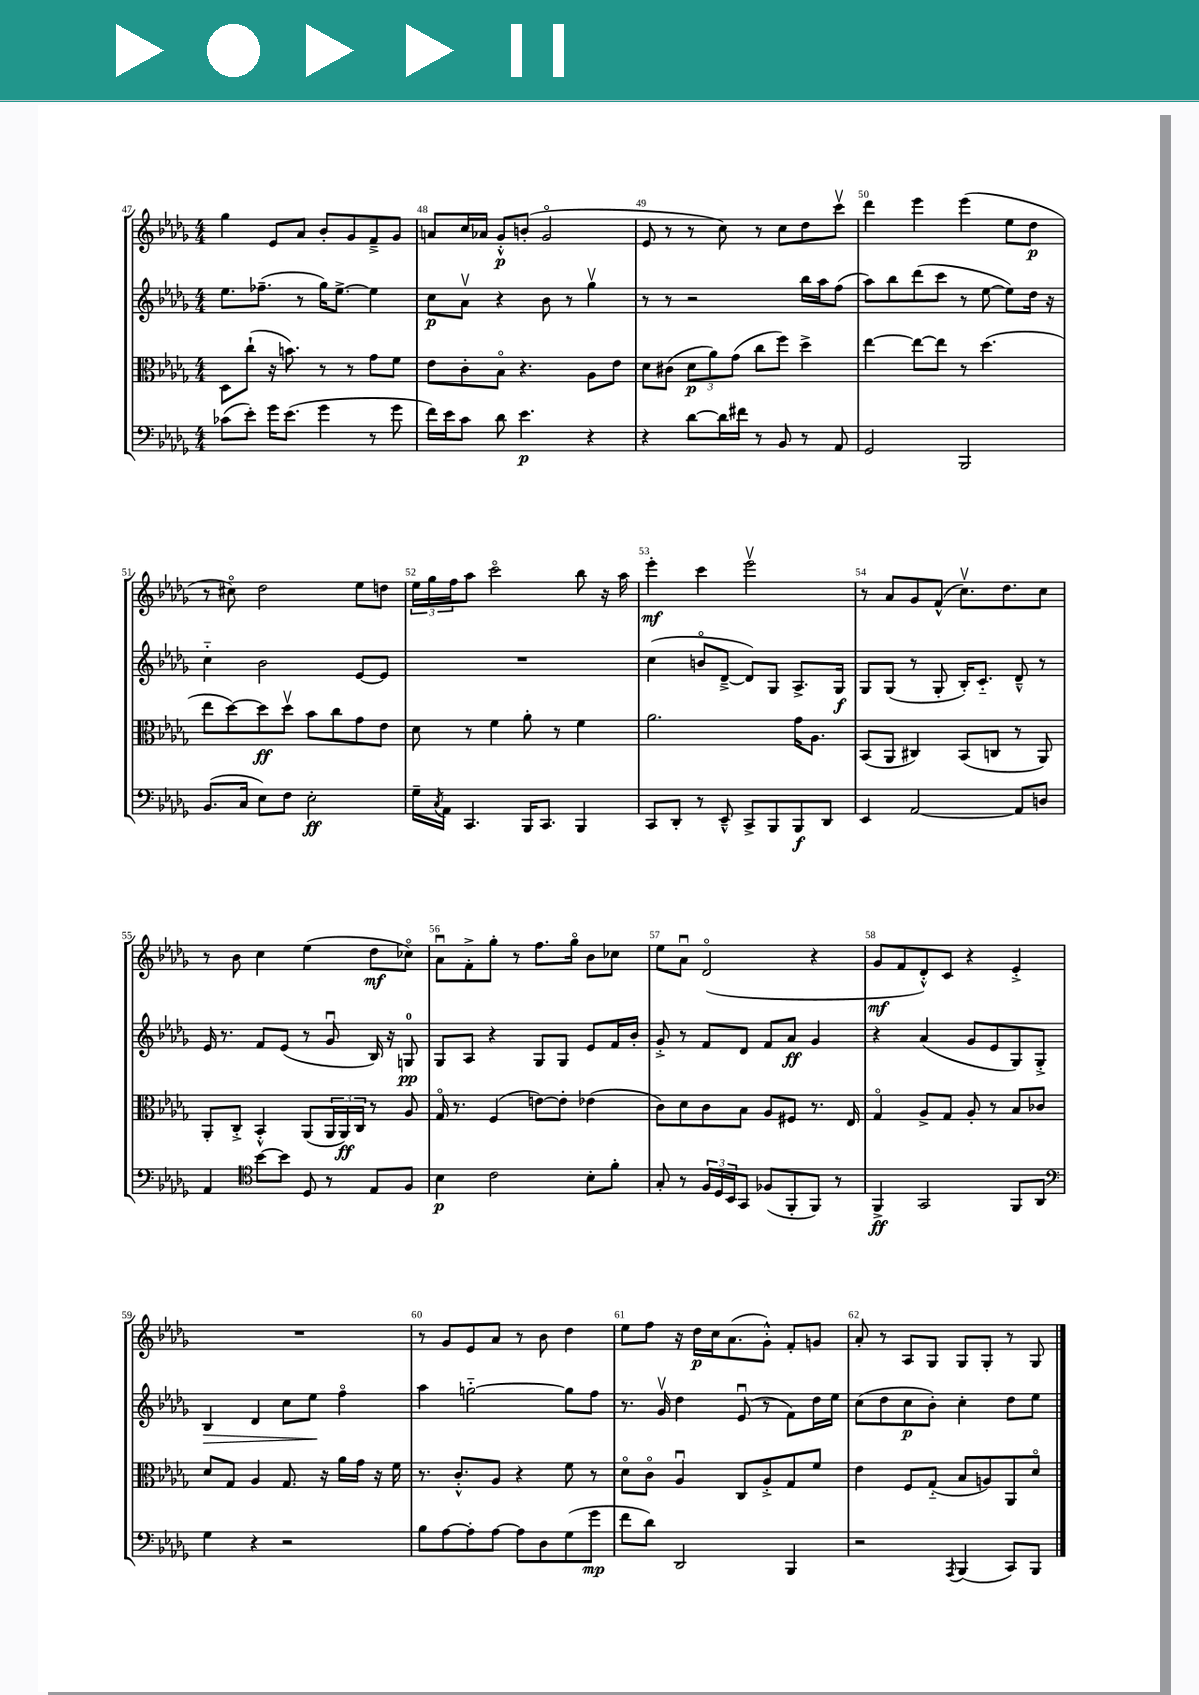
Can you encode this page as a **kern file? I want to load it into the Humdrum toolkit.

**kern	**dynam	**kern	**dynam	**kern	**dynam	**kern	**dynam
*part4	*part4	*part3	*part3	*part2	*part2	*part1	*part1
*staff4	*staff4	*staff3	*staff3	*staff2	*staff2	*staff1	*staff1
*clefF4	*	*clefC3	*	*clefG2	*	*clefG2	*
*k[b-e-a-d-g-]	*	*k[b-e-a-d-g-]	*	*k[b-e-a-d-g-]	*	*k[b-e-a-d-g-]	*
*M4/4	*	*M4/4	*	*M4/4	*	*M4/4	*
=47	=47	=47	=47	=47	=47	=47	=47
(8c-X\L	.	8D-\L	.	8.ee-\L	.	4gg-\	.
8e-'\J)	.	(8cc`\J	.	.	.	.	.
.	.	.	.	(8.ff-X~\J	.	.	.
16g-\KL	.	16r	.	.	.	8e-/L	.
(8.e-\J	.	8.bn\)	.	.	.	.	.
.	.	.	.	8r	.	8a-/J	.
4g-\	.	8r	.	16gg-\KL)	.	8b-'/L	.
.	.	.	.	[8.ee-^\J	.	.	.
.	.	8r	.	.	.	8g-/	.
8r	.	8g-\L	.	4ee-\]	.	8f~^/	.
8g-\	.	8f\J	.	.	.	8g-/J	.
=48	=48	=48	=48	=48	=48	=48	=48
16f\LL)	.	8e-\L	.	8cc\L	p	8an/L	.
16e-\J	.	.	.	.	.	.	.
8c\J	.	8c'\	.	8a-v\J	.	16cc/L	.
.	.	.	.	.	.	16a-X/JJ	.
8d-\	.	8B-\J	.	4r	.	8g-'^^/L	p
4.e-\	p	4.r	.	.	.	(8bn'/J	.
.	.	.	.	8b-\	.	2g-/	.
.	.	.	.	8r	.	.	.
4r	.	8A-\L	.	4gg-v\	.	.	.
.	.	8e-\J	.	.	.	.	.
=49	=49	=49	=49	=49	=49	=49	=49
4r	.	8d-\L	.	8r	.	8e-/	.
.	.	(8c#X\J	.	8r	.	8r	.
[8d-\L	.	12d-\L	p	2r	.	8r	.
.	.	12a-\)	.	.	.	.	.
16d-\L]	.	.	.	.	.	8cc\)	.
.	.	(12g-\J	.	.	.	.	.
16f#X\JJ	.	.	.	.	.	.	.
8r	.	8cc\L	.	.	.	8r	.
8BB-/	.	8ff\J)	.	.	.	8cc\L	.
8r	.	4dd-^\	.	16bb-\LL	.	8dd-\	.
.	.	.	.	16aa-\J	.	.	.
8AA-/	.	.	.	(8ff\J	.	8cccv\J	.
=50	=50	=50	=50	=50	=50	=50	=50
2GG-/	.	[4ee-\	.	8aa-\L)	.	4ddd-\	.
.	.	.	.	8bb-\	.	.	.
.	.	8ee-\L_	.	(8ddd-\	.	4eee-\	.
.	.	8ee-\J]	.	8ccc\J	.	.	.
2BBB-/	.	8r	.	8r	.	(4eee-\	.
.	.	(4.dd-\	.	[8ee-\	.	.	.
.	.	.	.	8ee-\L])	.	8ee-\L	.
.	.	.	.	16dd-\Jk	.	8dd-\J	p
.	.	.	.	16r	.	.	.
!!LO:LB:g=z
=51	=51	=51	=51	=51	=51	=51	=51
(8.BB-/L	.	8ee-\L	.	4cc\	.	8r	.
.	.	[8dd-\)	.	.	.	8cc#X\)	.
16C/Jk	.	.	.	.	.	.	.
8E-\L)	.	8dd-\]	ff	2b-\	.	2dd-\	.
8F\J	.	8dd-v\J	.	.	.	.	.
2E-'\	ff	8b-\L	.	.	.	.	.
.	.	8cc\	.	.	.	.	.
.	.	8g-\	.	[8e-/L	.	8ee-\L	.
.	.	8e-\J	.	8e-/J]	.	8ddn\J	.
=52	=52	=52	=52	=52	=52	=52	=52
16G-~\LL	.	8d-\	.	1r	.	24ee-\LL	.
.	.	.	.	.	.	24gg-\	.
8qC/	.	.	.	.	.	.	.
16AA-\JJ	.	.	.	.	.	.	.
.	.	.	.	.	.	24ff\J	.
4.CC/	.	8r	.	.	.	8aa-\J	.
.	.	4f\	.	.	.	2ccc\	.
16BBB-/KL	.	8a-'\	.	.	.	.	.
8.CC/J	.	.	.	.	.	.	.
.	.	8r	.	.	.	.	.
4BBB-/	.	4f\	.	.	.	8bb-\	.
.	.	.	.	.	.	16r	.
.	.	.	.	.	.	16aa-\	.
=53	=53	=53	=53	=53	=53	=53	=53
8CC/L	.	2.a-\	.	(4cc\	.	4eee-'\	mf
8DD-'/J	.	.	.	.	.	.	.
8r	.	.	.	8bn/L	.	4ccc\	.
8EE-~^^/	.	.	.	[8d-~^/J	.	.	.
8CC^/L	.	.	.	8d-/L])	.	2eee-v\	.
8BBB-/	.	.	.	8G-/J	.	.	.
8BBB-/	f	16g-\KL	.	8.A-^/L	.	.	.
.	.	8.A-\J	.	.	.	.	.
8DD-/J	.	.	.	.	.	.	.
.	.	.	.	16G-/Jk	f	.	.
=54	=54	=54	=54	=54	=54	=54	=54
4EE-/	.	(8BB-/L	.	8G-/L	.	8r	.
.	.	8AA-/J	.	(8G-/J	.	8a-/L	.
[2AA-/	.	4C#X/)	.	8r	.	8g-/	.
.	.	.	.	8G-'/	.	(8f^^/J	.
.	.	(8BB-/L	.	16B-'/KL)	.	8.ccv\L)	.
.	.	.	.	8.c/J	.	.	.
.	.	8Cn/J	.	.	.	.	.
.	.	.	.	.	.	8.dd-\	.
8AA-/L]	.	8r	.	8d-~^^/	.	.	.
8Dn/J	.	8AA-/)	.	8r	.	8cc\J	.
!!LO:LB:g=z
=55	=55	=55	=55	=55	=55	=55	=55
4AA-/	.	8AA-'/L	.	16e-/	.	8r	.
.	.	.	.	8.r	.	.	.
.	.	8C'^/J	.	.	.	8b-\	.
*clefC4	*	*	*	*	*	*	*
[8b-\L	.	4BB-'^^/	.	8f/L	.	4cc\	.
8b-\J]	.	.	.	(8e-/J	.	.	.
8D-/	.	(8AA-/L	.	8r	.	(4ee-\	.
8r	.	24AA-/L	.	8g-u/	.	.	.
.	.	24AA-/)	ff	.	.	.	.
.	.	24C/JJ	.	.	.	.	.
8E-/L	.	8r	.	16B-/)	.	8dd-\L	mf
.	.	.	.	16r	.	.	.
8F/J	.	8A-/	.	8Gn/	pp	8cc-X\J)	.
=56	=56	=56	=56	=56	=56	=56	=56
4B-\	p	16G-/	.	8G-/L	.	8a-u\L	.
.	.	8.r	.	.	.	.	.
.	.	.	.	8A-/J	.	8f'^\	.
2c\	.	(4F/	.	4r	.	8gg-'\J	.
.	.	.	.	.	.	8r	.
.	.	[8en\L)	.	8G-/L	.	8.ff\L	.
.	.	8e'\J]	.	8G-/J	.	.	.
.	.	.	.	.	.	16gg-\Jk	.
8B-'\L	.	(4e-X\	.	8e-/L	.	8b-\L	.
8f'\J	.	.	.	16f/L	.	8cc-X\J	.
.	.	.	.	16b-'/JJ	.	.	.
=57	=57	=57	=57	=57	=57	=57	=57
8G-'/	.	8c\L)	.	8g-'^/	.	8ee-\L	.
8r	.	8d-\	.	8r	.	8a-u\J	.
24F/LL	.	8c\	.	8f/L	.	(2d-/	.
24D-/	.	.	.	.	.	.	.
24BB-/J	.	.	.	.	.	.	.
8GG-/J	.	8B-\J	.	8d-/J	.	.	.
(8F-X/L	.	8A-/L	.	8f/L	.	.	.
8FF'/	.	8F#X/J	.	8a-/J	ff	.	.
8FF/J)	.	8.r	.	4g-/	.	4r	.
8r	.	.	.	.	.	.	.
.	.	16E-/	.	.	.	.	.
=58	=58	=58	=58	=58	=58	=58	=58
4FF^/	ff	4G-/	.	4r	.	8g-/L	mf
.	.	.	.	.	.	8f/	.
2GG-/	.	8A-^/L	.	(4a-/	.	8d-'^^/)	.
.	.	8G-/J	.	.	.	8c/J	.
.	.	8A-'/	.	8g-/L	.	4r	.
.	.	8r	.	8e-/	.	.	.
8FF/L	.	8B-/L	.	8G-/)	.	4e-'^/	.
8AA-/J	.	8c-X/J	.	8G-'^/J	.	.	.
!!LO:LB:g=z
=59	=59	=59	=59	=59	=59	=59	=59
*clefF4	*	*	*	*	*	*	*
!	!	!	!	!	!LO:HP:b	!	!
4G-\	.	8d-/L	.	4B-/	>	1r	.
.	.	8G-/J	.	.	.	.	.
4r	.	4A-/	.	4d-/	.	.	.
2r	.	8.G-/	.	8cc\L	.	.	.
.	.	.	.	8ee-\J	.	.	.
.	.	16r	.	.	.	.	.
.	.	16a-\LL	.	4ff\	]	.	.
.	.	16g-\JJ	.	.	.	.	.
.	.	16r	.	.	.	.	.
.	.	16f\	.	.	.	.	.
=60	=60	=60	=60	=60	=60	=60	=60
8B-\L	.	8.r	.	4aa-\	.	8r	.
[8A-\	.	.	.	.	.	8g-/L	.
.	.	8.c'^^/L	.	.	.	.	.
8A-'\]	.	.	.	[2ggn\	.	8e-/	.
[8A-\J	.	8A-/J	.	.	.	8a-/J	.
8A-\L]	.	4r	.	.	.	8r	.
8D-\	.	.	.	.	.	8b-\	.
(8G-\	.	8f\	.	8gg\L]	.	4dd-\	.
8g-\J	mp	8r	.	8ff\J	.	.	.
=61	=61	=61	=61	=61	=61	=61	=61
8f\L	.	8d-\L	.	8.r	.	8ee-\L	.
8d-\J)	.	8c\J	.	.	.	8ff\J	.
.	.	.	.	16g-v/	.	.	.
2DD-/	.	4A-u/	.	4dd-\	.	16r	.
.	.	.	.	.	.	16dd-\LL	p
.	.	.	.	.	.	16cc\J	.
.	.	.	.	.	.	(8.a-\	.
.	.	8C/L	.	(8e-u/	.	.	.
.	.	8A-'^/	.	8r	.	8g-'^^\J)	.
4BBB-/	.	8G-/	.	8f\L)	.	8f'/L	.
.	.	8f/J	.	16dd-\L	.	8gn/J	.
.	.	.	.	16ee-\JJ	.	.	.
=62	=62	=62	=62	=62	=62	=62	=62
2r	.	4e-\	.	(8cc\L	.	8a-'/	.
.	.	.	.	8dd-\	.	8r	.
.	.	8F/L	.	8cc\	p	8A-/L	.
.	.	(8G-/J	.	8b-'\J)	.	8G-/J	.
8qAAA-/	.	.	.	.	.	.	.
(4BBB-/	.	8B-/L	.	4cc'\	.	8G-/L	.
.	.	8An/)	.	.	.	8G-'/J	.
8CC/L)	.	8AA-/	.	8dd-\L	.	8r	.
8BBB-/J	.	8d-/J	.	8ee-\J	.	8G-/	.
==	==	==	==	==	==	==	==
*-	*-	*-	*-	*-	*-	*-	*-
